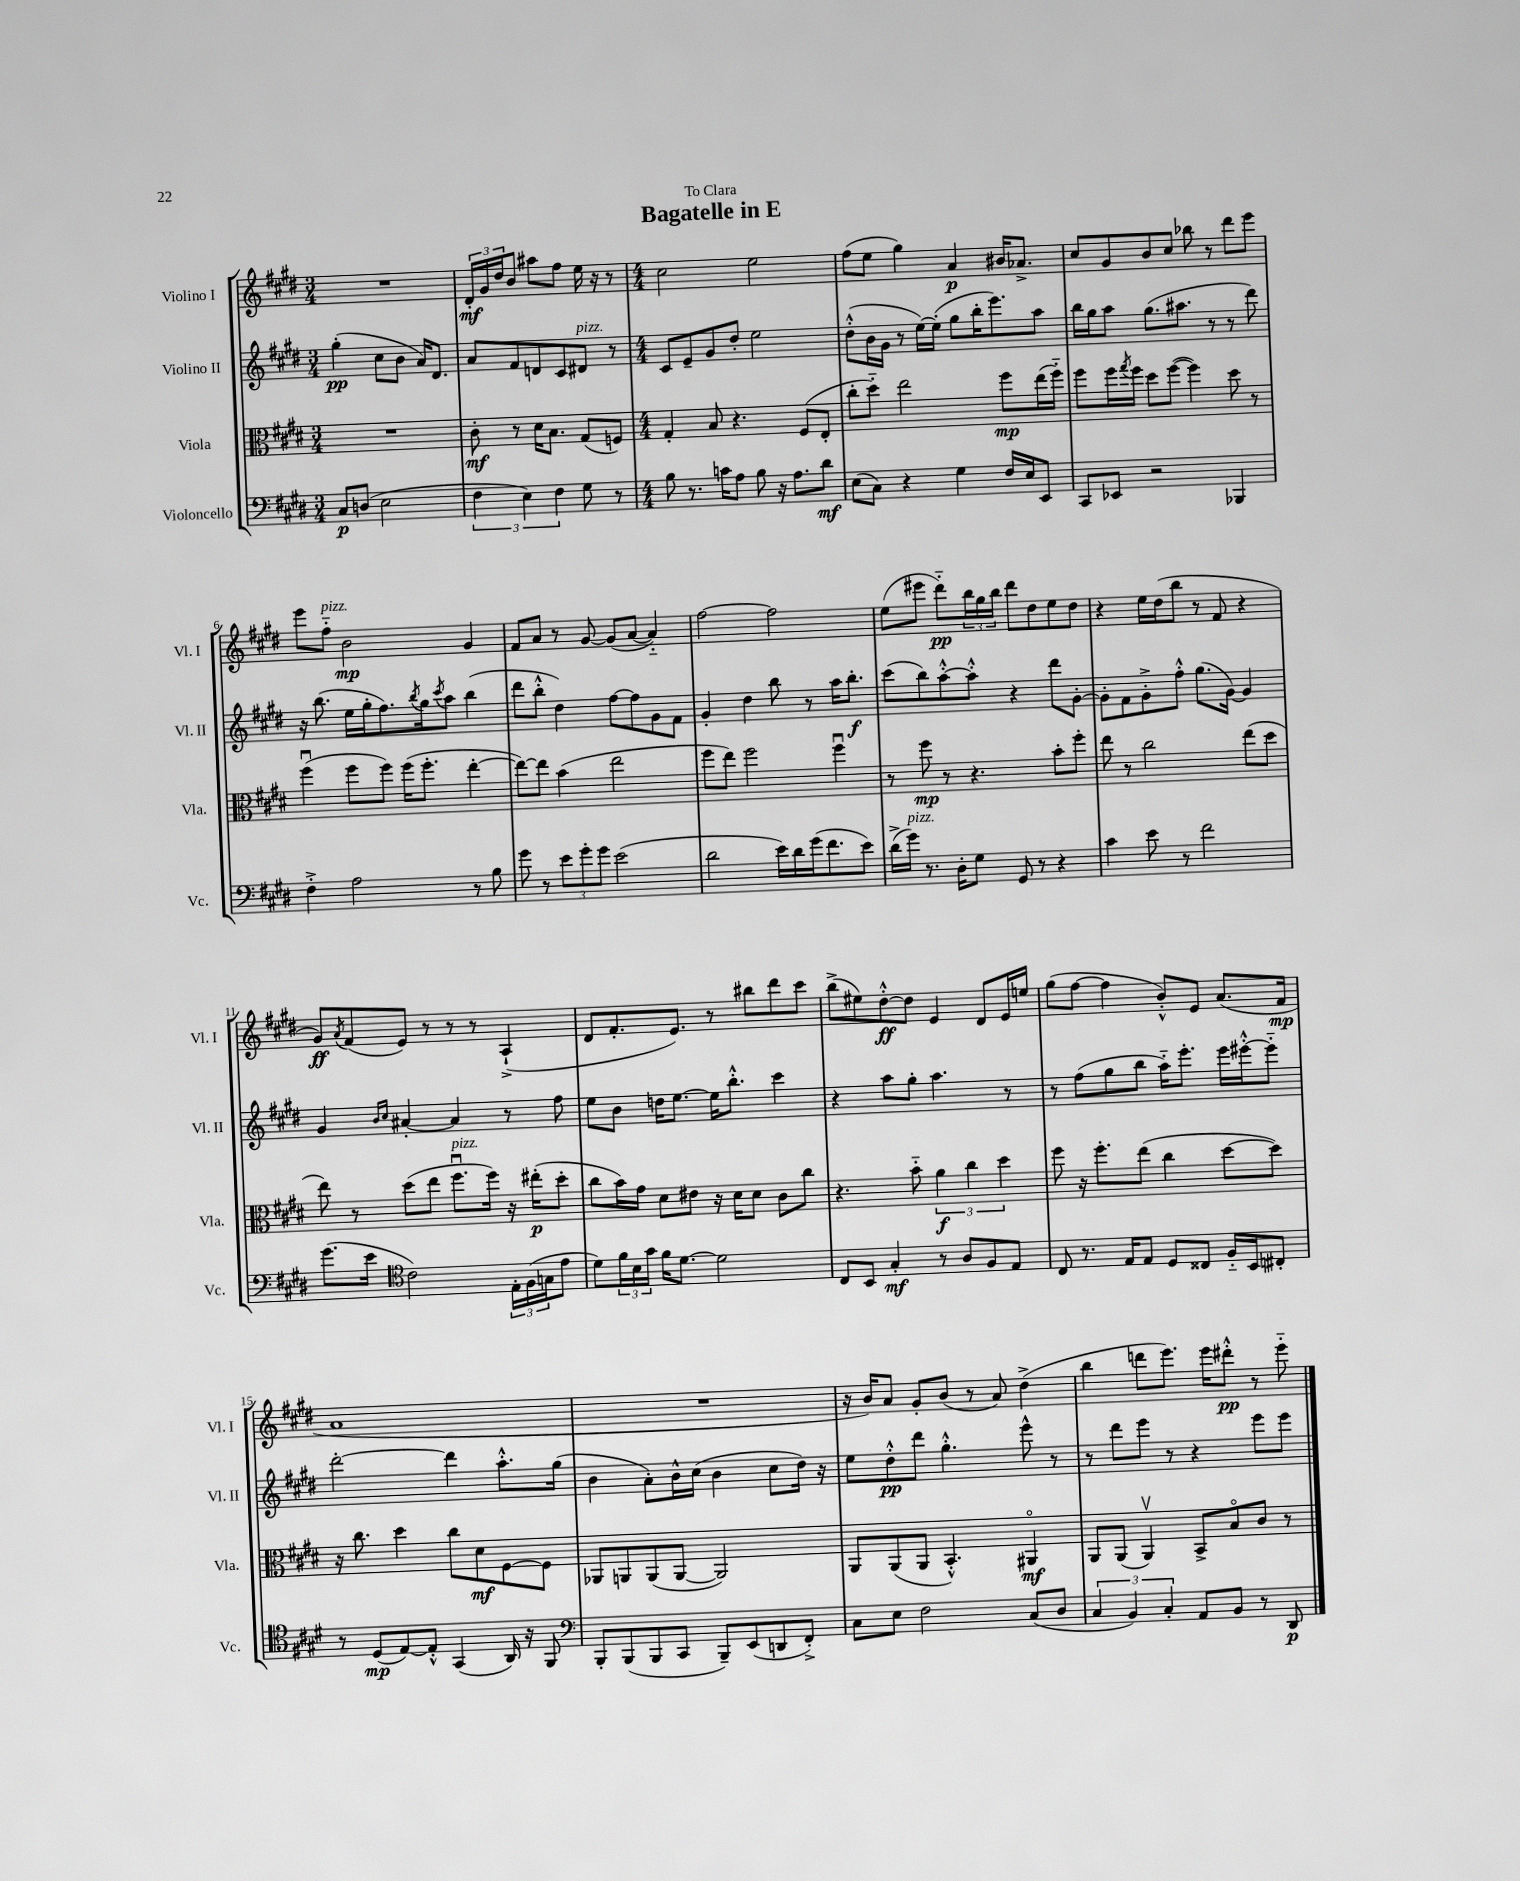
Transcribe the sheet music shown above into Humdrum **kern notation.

**kern	**dynam	**kern	**dynam	**kern	**dynam	**kern	**dynam
*part4	*part4	*part3	*part3	*part2	*part2	*part1	*part1
*staff4	*staff4	*staff3	*staff3	*staff2	*staff2	*staff1	*staff1
*I"Violoncello	*	*I"Viola	*	*I"Violino II	*	*I"Violino I	*
*I'Vc.	*	*I'Vla.	*	*I'Vl. II	*	*I'Vl. I	*
*clefF4	*	*clefC3	*	*clefG2	*	*clefG2	*
*k[f#c#g#d#]	*	*k[f#c#g#d#]	*	*k[f#c#g#d#]	*	*k[f#c#g#d#]	*
*M3/4	*	*M3/4	*	*M3/4	*	*M3/4	*
=1	=1	=1	=1	=1	=1	=1	=1
8C#/L	p	2.r	.	(4gg#'\	pp	2.r	.
(8Dn/J	.	.	.	.	.	.	.
2E\	.	.	.	8cc#\L	.	.	.
.	.	.	.	8b\J	.	.	.
.	.	.	.	16a/KL)	.	.	.
.	.	.	.	8.d#/J	.	.	.
=2	=2	=2	=2	=2	=2	=2	=2
6F#\	.	8c#'\	mf	8a/L	.	24d#'/LL	mf
.	.	.	.	.	.	24g#/	.
.	.	.	.	.	.	24dd#/J	.
.	.	8r	.	8f#/	.	8b/J	.
6E\)	.	.	.	.	.	.	.
.	.	16d#\KL	.	8dn/	.	8aa#X\L	.
.	.	8.B\J	.	.	.	.	.
6F#\	.	.	.	.	.	.	.
.	.	.	.	8c#/	.	8ff#\J	.
!	!	!	!	!LO:TX:a:i:t=pizz.	!	!	!
8G#\	.	(8G#/L	.	8d#X/J	.	16ee\	.
.	.	.	.	.	.	16r	.
8r	.	8Fn/J)	.	8r	.	8r	.
=3	=3	=3	=3	=3	=3	=3	=3
*M4/4	*	*M4/4	*	*M4/4	*	*M4/4	*
8B\	.	4G#'/	.	8c#/L	.	2cc#\	.
8.r	.	.	.	8e~/	.	.	.
.	.	8B/	.	8g#/	.	.	.
16cn\KL	.	.	.	.	.	.	.
8A\J	.	4.r	.	8dd#'/J	.	.	.
8B\	.	.	.	2ee\	.	2ee\	.
16r	.	.	.	.	.	.	.
8.A\L	.	.	.	.	.	.	.
.	.	(8F#/L	.	.	.	.	.
8d#\J	mf	8E'/J	.	.	.	.	.
=4	=4	=4	=4	=4	=4	=4	=4
(8E\L	.	8cc#'\L	.	(8dd#'^^\L	.	(8ff#\L	.
8C#\J)	.	8dd#\J)	.	16b\L	.	8ee\J	.
.	.	.	.	16g#\JJ	.	.	.
4r	.	2ee\	.	8r	.	4gg#\)	.
.	.	.	.	[16ee\LL)	.	.	.
.	.	.	.	(16ee'\JJ]	.	.	.
4G#\	.	.	.	8gg#\L	.	4a/	p
.	.	.	.	16bb'\K	.	.	.
.	.	.	.	8.eee\)	.	.	.
16F#/LL	.	8ff#\L	mp	.	.	16b#X/KL	.
16E/J	.	.	.	.	.	8.a-X^/J	.
8EE/J	.	(16ee\L	.	8aa\J	.	.	.
.	.	16ff#\JJ)	.	.	.	.	.
=5	=5	=5	=5	=5	=5	=5	=5
8CC#/L	.	8ff#\L	.	16bb\LL	.	8cc#/L	.
.	.	.	.	16gg#\J	.	.	.
8EE-X/J	.	16ff#\L	.	8aa\J	.	8g#/	.
.	.	8qgg#/	.	.	.	.	.
.	.	16ff#\JJ	.	.	.	.	.
2r	.	8dd#\L	.	(8.gg#\L	.	8b/	.
.	.	([8ff#\J	.	.	.	8cc#/J	.
.	.	.	.	8.aa#X\J	.	.	.
.	.	4ff#\])	.	.	.	8bb-X\	.
.	.	.	.	8r	.	8r	.
4BBB-X/	.	8dd#\	.	8r	.	8ddd#\L	.
.	.	8r	.	8ddd#\)	.	8eee\J	.
!!LO:LB:g=z
=6	=6	=6	=6	=6	=6	=6	=6
4F#'^\	.	(4ff#u\	.	16r	.	8eee\L	.
.	.	.	.	(8.bb\	.	.	.
!	!	!	!	!	!	!LO:TX:a:i:t=pizz.	!
.	.	.	.	.	.	8ff#\J	.
2A\	.	8ff#\L	.	16ee\LL	.	2b\	mp
.	.	.	.	16gg#'\J	.	.	.
.	.	8ff#\J)	.	8.ff#\)	.	.	.
.	.	(16ff#\KL	.	.	.	.	.
.	.	.	.	8qbb/	.	.	.
.	.	8.ff#'\J	.	16gg#\k	.	.	.
.	.	.	.	8qccc#/	.	.	.
.	.	.	.	8aa\J	.	.	.
8r	.	[4ee'\	.	(4bb\	.	4g#/	.
8B\	.	.	.	.	.	.	.
=7	=7	=7	=7	=7	=7	=7	=7
8g#\	.	8ee\L_)	.	8ddd#\L	.	8f#/L	.
8r	.	8ee\J]	.	8bb'^^\J	.	8a/J	.
12e\L	.	(4b\	.	4dd#\)	.	8r	.
12g#'\	.	.	.	.	.	.	.
.	.	.	.	.	.	[8g#/	.
12g#\J	.	.	.	.	.	.	.
(2e\	.	2ee\	.	[8ff#\L	.	(8g#/L]	.
.	.	.	.	8ff#\]	.	[8a/J	.
.	.	.	.	8g#\	.	4a/])	.
.	.	.	.	8f#\J	.	.	.
=8	=8	=8	=8	=8	=8	=8	=8
2d#\	.	8ff#\L	.	4g#'/	.	[2ff#\	.
.	.	8ee\J)	.	.	.	.	.
.	.	2ff#\	.	4dd#\	.	.	.
16e\LL)	.	.	.	8bb\	.	2ff#\]	.
16d#\	.	.	.	.	.	.	.
(16g#\J	.	.	.	8r	.	.	.
8.f#\	.	.	.	.	.	.	.
.	.	4ff#u\	.	16aa\KL	.	.	.
.	.	.	.	8.bb'\J	f	.	.
8e\J)	.	.	.	.	.	.	.
=9	=9	=9	=9	=9	=9	=9	=9
(16d#^\LL	.	8r	.	(8ccc#\L	.	(8ee\L	.
!LO:TX:a:i:t=pizz.	!	!	!	!	!	!	!
16g#\JJ)	.	.	.	.	.	.	.
8.r	.	8ff#\	mp	8bb\)	.	8eee#X\J	.
.	.	8r	.	[8aa'^^\	.	8ddd#\L)	pp
16D#'\KL	.	.	.	.	.	.	.
8G#\J	.	4.r	.	8aa'^^\J]	.	24bb\L	.
.	.	.	.	.	.	24gg#\	.
.	.	.	.	.	.	24bb\JJ	.
8GG#/	.	.	.	4r	.	8ddd#\L	.
8r	.	.	.	.	.	8dd#\	.
4r	.	8b'\L	.	8ddd#\L	.	8ee\	.
.	.	8ff#'\J	.	[8g#'\J	.	8dd#\J	.
=10	=10	=10	=10	=10	=10	=10	=10
4c#\	.	8ee\	.	8g#'\L]	.	4r	.
.	.	8r	.	8f#\	.	.	.
8e\	.	2cc#\	.	8g#'^\	.	16ee\LL	.
.	.	.	.	.	.	(16dd#\J	.
8r	.	.	.	8ff#'^^\J	.	8bb\J	.
2f#\	.	.	.	(8.gg#\L	.	8r	.
.	.	.	.	.	.	8f#/	.
.	.	.	.	[16g#\Jk)	.	.	.
.	.	(8ee\L	.	4g#/]	.	4r	.
.	.	8dd#\J	.	.	.	.	.
!!LO:LB:g=z
=11	=11	=11	=11	=11	=11	=11	=11
(8.g#\L	.	8ee\)	.	4g#/	.	8g#/L)	ff
.	.	.	.	.	.	8qa/	.
.	.	8r	.	.	.	(8f#/	.
16e\Jk	.	.	.	.	.	.	.
*clefC4	*	*	*	*	*	*	*
.	.	.	.	16qqb/LL	.	.	.
.	.	.	.	16qqcc#/JJ	.	.	.
2c#\)	.	(8dd#\L	.	[4a#X'/	.	8e/J)	.
.	.	8ee\J	.	.	.	8r	.
!	!	!LO:TX:a:i:t=pizz.	!	!	!	!	!
.	.	8.ff#u\L	.	4a#/]	.	8r	.
.	.	.	.	.	.	8r	.
.	.	16ff#\Jk)	.	.	.	.	.
24E'\LL	.	16r	.	8r	.	(4A`^/	.
(24F#\	.	.	.	.	.	.	.
.	.	(16ee#X'\KL	p	.	.	.	.
24Gn\J	.	.	.	.	.	.	.
8e\J	.	8dd#'\J	.	8ff#\	.	.	.
=12	=12	=12	=12	=12	=12	=12	=12
8d#\L)	.	8cc#\L	.	8ee\L	.	8d#/L	.
24f#\L	.	16b\L)	.	8b\J	.	8.f#'/	.
24B\	.	.	.	.	.	.	.
.	.	16g#\JJ	.	.	.	.	.
24g#\JJ	.	.	.	.	.	.	.
16f#\KL	.	8d#\L	.	16ddn\KL	.	.	.
[8.d#\J	.	.	.	[8.ee\J	.	8.e/J)	.
.	.	8e#X\J	.	.	.	.	.
2d#\]	.	16r	.	16ee\KL]	.	8r	.
.	.	16d#\KL	.	8.bb'^^\J	.	.	.
.	.	8d#\J	.	.	.	8bb#X\L	.
.	.	8c#\L	.	4ccc#\	.	8ddd#\	.
.	.	8cc#\J	.	.	.	8ccc#\J	.
=13	=13	=13	=13	=13	=13	=13	=13
8C#/L	.	4.r	.	4r	.	(8bb^\L	.
8BB/J	.	.	.	.	.	8ee#X\)	.
4G#'/	mf	.	.	8aa\L	.	[8dd#'^^\	ff
.	.	8b\	.	8gg#'\J	.	8dd#\J]	.
8r	.	6a\	f	4.aa\	.	4e/	.
8A/L	.	.	.	.	.	.	.
.	.	6cc#\	.	.	.	.	.
8F#/	.	.	.	.	.	8d#/L	.
.	.	6dd#\	.	.	.	.	.
8E/J	.	.	.	8r	.	16e/L	.
.	.	.	.	.	.	16een/JJ	.
=14	=14	=14	=14	=14	=14	=14	=14
8C#/	.	8ff#\	.	8r	.	(8gg#\L	.
8.r	.	16r	.	(8ff#\L	.	[8ff#\J	.
.	.	8.ff#'\L	.	.	.	.	.
.	.	.	.	8gg#\	.	4ff#\]	.
16E/KL	.	.	.	.	.	.	.
8E/J	.	(8ee\J	.	8bb\J	.	.	.
8D#/L	.	4cc#\	.	16aa\KL)	.	8b'^^/L)	.
.	.	.	.	8.eee'\J	.	.	.
8C##X/J	.	.	.	.	.	8e/J	.
16F#/LL	.	[8dd#\L	.	16eee\LL	.	(8.a/L	.
16BB/J	.	.	.	[16eee#X'^^\J	.	.	.
8C#X'/J	.	8dd#\J])	.	8eee#\J]	.	.	.
.	.	.	.	.	.	16f#/Jk	mp
!!LO:LB:g=z
=15	=15	=15	=15	=15	=15	=15	=15
8r	.	16r	.	[2ddd#'\	.	1a	.
.	.	8.cc#\	.	.	.	.	.
(8D#/L	mp	.	.	.	.	.	.
[8E/)	.	4dd#\	.	.	.	.	.
8E'^^/J]	.	.	.	.	.	.	.
(4GG#/	.	8cc#\L	.	4ddd#\]	.	.	.
.	.	8d#\	mf	.	.	.	.
16AA/)	.	[8F#\	.	8.aa'^^\L	.	.	.
16r	.	.	.	.	.	.	.
8FF#/	.	8F#\J]	.	.	.	.	.
.	.	.	.	(16gg#\Jk	.	.	.
=16	=16	=16	=16	=16	=16	=16	=16
*clefF4	*	*	*	*	*	*	*
8BBB'/L	.	8AA-X/L	.	4b\	.	1r	.
(8BBB/	.	8AAn/	.	.	.	.	.
8BBB/	.	(8AA/	.	8a'\L)	.	.	.
8CC#/J	.	[8AA/J	.	16b^^\L	.	.	.
.	.	.	.	(16cc#\JJ	.	.	.
8BBB~/L)	.	2AA/])	.	4b\	.	.	.
(8EE/	.	.	.	.	.	.	.
8DDn/	.	.	.	8cc#\L	.	.	.
8FF#'^/J)	.	.	.	16dd#\Jk)	.	.	.
.	.	.	.	16r	.	.	.
=17	=17	=17	=17	=17	=17	=17	=17
8C#\L	.	8AA/L	.	8ee\L	.	16r	.
.	.	.	.	.	.	16b/KL)	.
8E\J	.	(8AA/	.	8dd#'^^\	pp	8a/J	.
2F#\	.	8AA/J	.	8ddd#\J	.	8g#'/L	.
.	.	4.BB'^^/)	.	4.gg#'^^\	.	(8b/J	.
.	.	.	.	.	.	8r	.
.	.	.	.	.	.	8a/)	.
(8C#/L	.	4AA#X/	mf	8eee^^\	.	(4dd#^\	.
8D#/J	.	.	.	8r	.	.	.
=18	=18	=18	=18	=18	=18	=18	=18
6C#/	.	8AA/L	.	8r	.	4bb\	.
.	.	(8AA/J	.	8ddd#\L	.	.	.
6BB/)	.	.	.	.	.	.	.
.	.	4AAv/)	.	8eee\J	.	8dddn\L	.
6C#'/	.	.	.	.	.	.	.
.	.	.	.	8r	.	8.eee\J)	.
8AA/L	.	8BB^/L	.	4r	.	.	.
.	.	.	.	.	.	16eee\KL	.
8BB/J	.	8B/	.	.	.	8ddd#X'^^\J	pp
8r	.	8c#/J	.	8eee\L	.	8r	.
8DD#/	p	8r	.	8eee\J	.	8eee\	.
==	==	==	==	==	==	==	==
*-	*-	*-	*-	*-	*-	*-	*-
